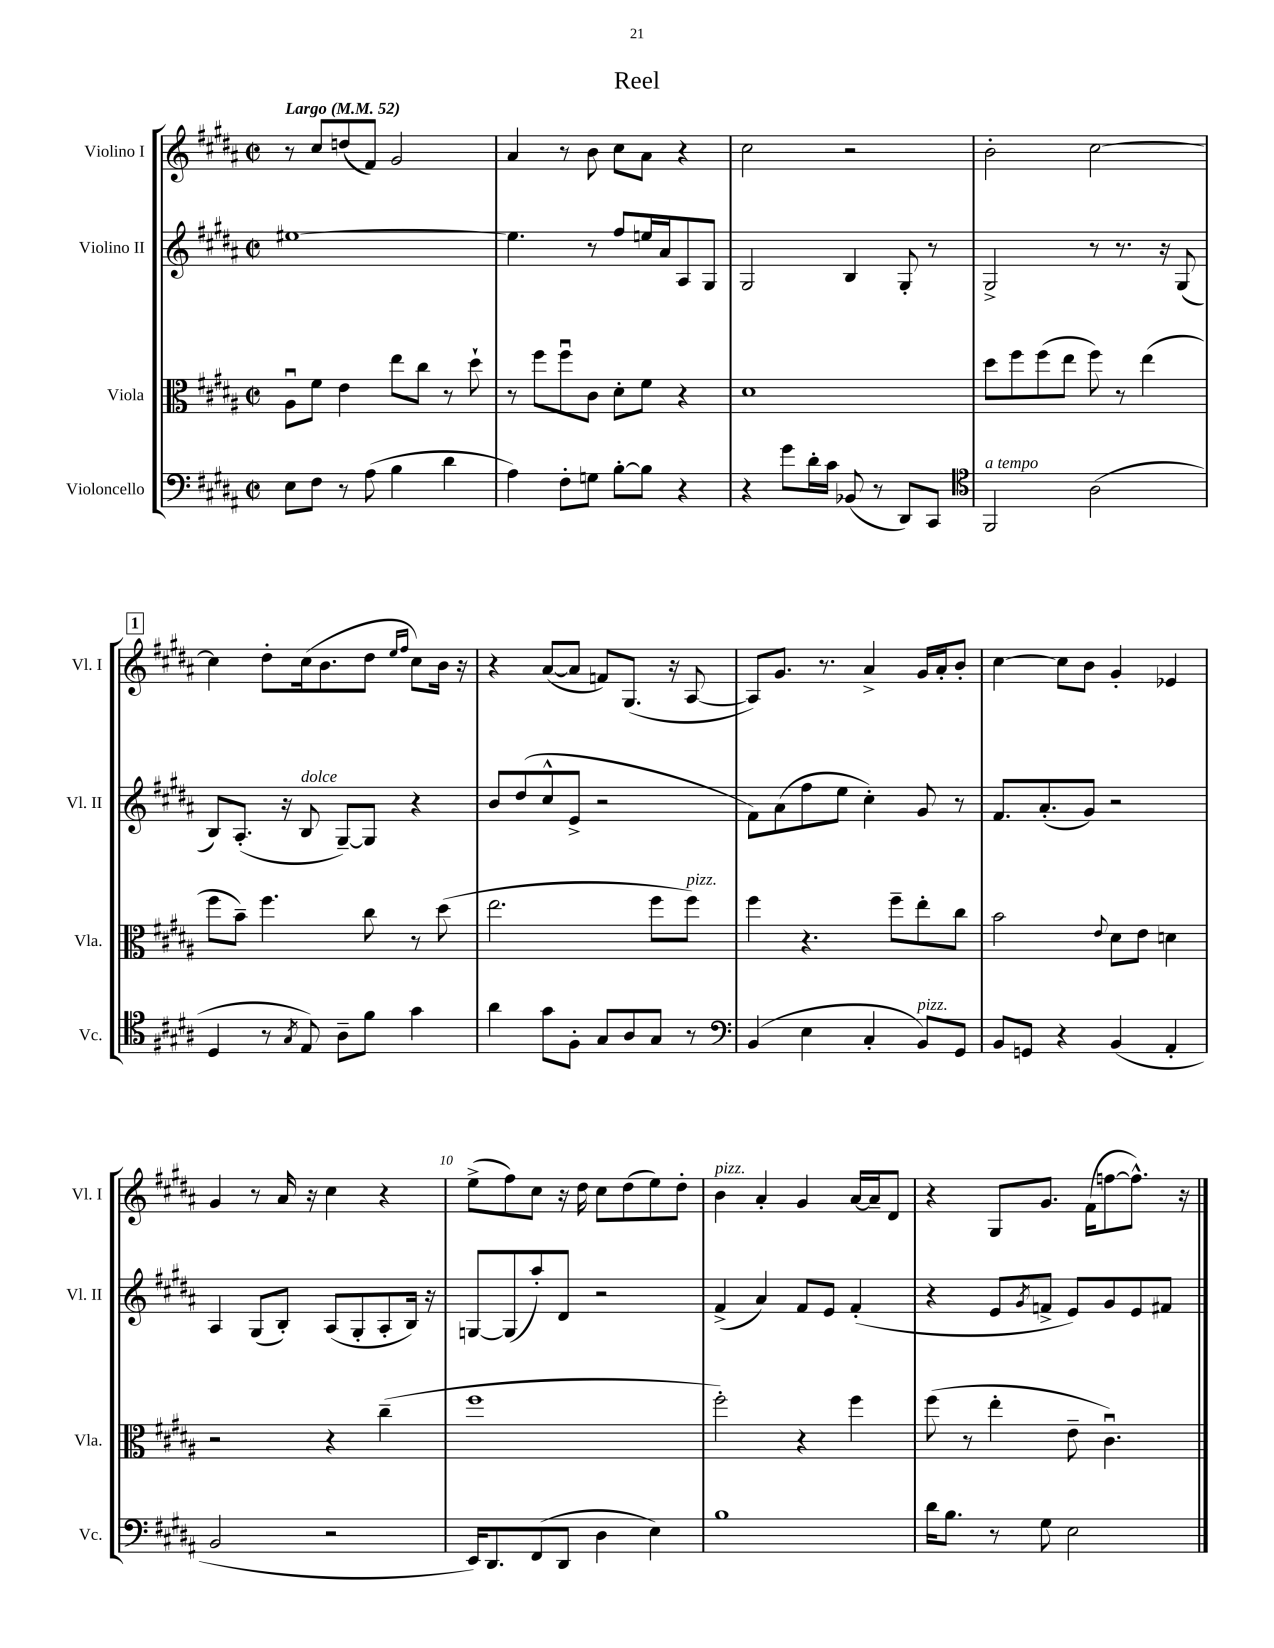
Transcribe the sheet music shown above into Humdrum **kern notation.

**kern	**kern	**kern	**kern
*staff4	*staff3	*staff2	*staff1
*clefF4	*clefC3	*clefG2	*clefG2
*k[f#c#g#d#a#]	*k[f#c#g#d#a#]	*k[f#c#g#d#a#]	*k[f#c#g#d#a#]
*M2/2	*M2/2	*M2/2	*M2/2
*met(c|)	*met(c|)	*met(c|)	*met(c|)
*MM52	*MM52	*MM52	*MM52
8E\L	8A#u\L	[1ee#	8r
8F#\J	8f#\J	.	8cc#/L
8r	4e\	.	(8dd/
(8A#\	.	.	8f#/J)
4B\	8ee\L	.	2g#/
.	8cc#\J	.	.
4d#\	8r	.	.
.	8dd#`\	.	.
=	=	=	=
4A#\)	8r	4.ee#\]	4a#/
.	8ff#\L	.	.
8F#'\L	8ff#u\	.	8r
8G\J	8c#\J	8r	8b\
[8B'\L	8d#'\L	8ff#/L	8cc#\L
8B\]J	8f#\J	16ee/L	8a#\J
.	.	16a#/J	.
4r	4r	8A#/	4r
.	.	8G#/J	.
=	=	=	=
4r	1d#	2G#/	2cc#\
8g#\L	.	.	.
16d#'\L	.	.	.
16c#\JJ	.	.	.
(8BB-/	.	4B/	2r
8r	.	.	.
8DD#/L)	.	8G#'/	.
8CC#/J	.	8r	.
=	=	=	=
*clefC4	*	*	*
2FF#/	8dd#\L	2G#^/	2b'\
.	8ff#\	.	.
.	(8ff#\	.	.
.	8ee\J	.	.
(2A#\	8ff#\)	8r	[2cc#\
.	8r	8.r	.
.	(4ee\	.	.
.	.	16r	.
.	.	(8G#/	.
=	=	=	=
4D#/	8ff#\L	8B/L)	4cc#\]
.	8b~\J)	(8.A#'/J	.
8r	4.ff#\	.	8dd#'\L
.	.	16r	.
8qG#/	.	.	.
8E/)	.	8B/	(16cc#\k
.	.	.	8.b\
8A#~\L	.	[8G#~/L)	.
8f#\J	8cc#\	8G#/]J	8dd#\J
.	.	.	16qqee/LL
.	.	.	16qqff#/JJ
4g#\	8r	4r	8cc#\L)
.	(8dd#\	.	16b\Jk
.	.	.	16r
=	=	=	=
4a#\	2.ee\	8b/L	4r
.	.	(8dd#/	.
8g#\L	.	8cc#^^/	([8a#/L
8F#'\J	.	8e^/J	8a#/]J
8G#/L	.	2r	8f/L)
8A#/	.	.	(8.G#/J
8G#/J	8ff#\L	.	.
.	.	.	16r
8r	8ff#\J)	.	[8A#/
=	=	=	=
*clefF4	*	*	*
(4BB/	4ff#\	8f#\L)	8A#/]L)
.	.	(8a#\	8.g#/J
4E\	4.r	8ff#\	.
.	.	.	8.r
.	.	8ee\J	.
4C#'/	.	4cc#'\)	4a#^/
.	8ff#~\L	.	.
8BB/L)	8ee'\	8g#/	16g#/LL
.	.	.	16a#'/J
8GG#/J	8cc#\J	8r	8b'/J
=	=	=	=
8BB/L	2b\	8.f#/L	[4cc#\
8GG/J	.	.	.
.	.	(8.a#'/	.
4r	.	.	8cc#\]L
.	.	8g#/J)	8b\J
.	8qqe/	.	.
(4BB/	8d#\L	2r	4g#'/
.	8e\J	.	.
4AA#'/	4d\	.	4e-/
=	=	=	=
2BB/	2r	4A#/	4g#/
.	.	(8G#/L	8r
.	.	8B'/J)	16a#/
.	.	.	16r
2r	4r	(8A#/L	4cc#\
.	.	8G#'/	.
.	(4cc#~\	8A#'/	4r
.	.	16B/Jk)	.
.	.	16r	.
=	=	=	=
16EE/LK)	1ff#	[8G/L	(8ee^\L
8.DD#/	.	.	.
.	.	(8G/]	8ff#\)
(8FF#/	.	8aa#'/)	8cc#\J
8DD#/J	.	8d#/J	16r
.	.	.	16dd#\
4D#\	.	2r	8cc#\L
.	.	.	(8dd#\
4E\)	.	.	8ee\)
.	.	.	8dd#'\J
=	=	=	=
1B	2ff#'\)	(4f#^/	4b\
.	.	4a#/)	4a#'/
.	4r	8f#/L	4g#/
.	.	8e/J	.
.	4ff#\	(4f#'/	[16a#/LL
.	.	.	16a#~/]J
.	.	.	8d#/J
=	=	=	=
16d#\LK	(8ff#\	4r	4r
8.B\J	.	.	.
.	8r	.	.
8r	4ee'\	8e/L	8G#/L
.	.	8qg#/	.
8G#\	.	8f^/J	8.g#/J
2E\	8e~\	8e/L)	.
.	.	.	(16f#\LK
.	4.c#u\)	8g#/	[8ff\
.	.	8e/	8.ff^^\]J)
.	.	8f#/J	.
.	.	.	16r
==	==	==	==
*-	*-	*-	*-
